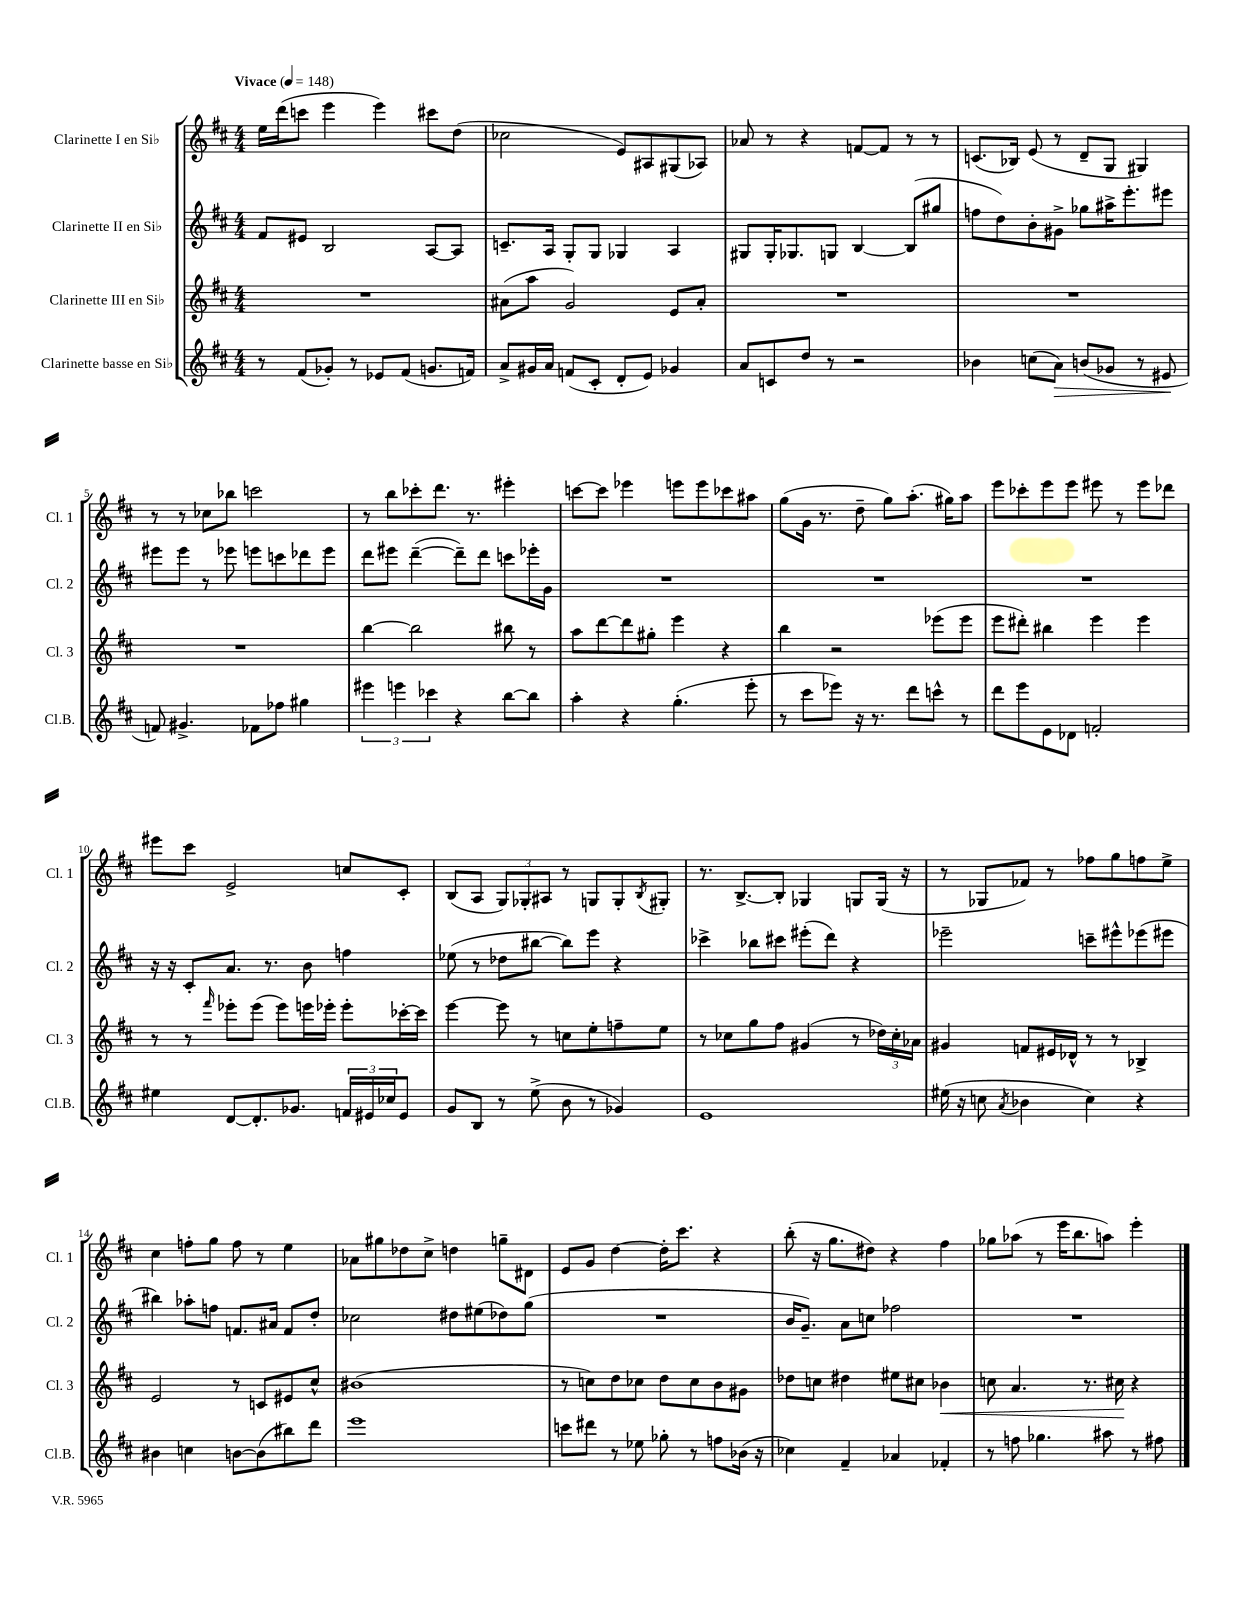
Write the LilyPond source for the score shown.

<<
\new StaffGroup <<
\new Staff = "s0" \with { instrumentName = "Clarinette I en Sib" shortInstrumentName = "Cl. 1" } {
    \clef treble \key d \major \numericTimeSignature \time 4/4 \tempo "Vivace" 4 = 148
    e''16 d'''16( c'''8 e'''4 e'''4) cis'''8 d''8( |
    ces''2 e'8) ais8 gis8( aes8) |
    aes'8 r8 r4 f'8~ f'8 r8 r8 |
    c'8.( bes16) e'8( r8 d'8-- g8 gis4) |
    r8 r8 ces''8 bes''8 c'''2 |
    r8 b''8 ces'''8-. d'''8. r8. eis'''4-. |
    c'''8~ c'''8 ees'''4 e'''8 e'''8 ces'''8 ais''8 |
    g''8( g'16 r8. d''8-- g''8) a''8.-.( gis''16) a''8 |
    e'''8 ces'''8-. e'''8 e'''8 eis'''8 r8 eis'''8 des'''8 |
    eis'''8 cis'''8 e'2-> c''8 cis'8-. |
    b8( a8 \tuplet 3/2 { g8) ges8-. ais8 } r8 g8 g8-. \acciaccatura { b8 } gis8-. |
    r8. b8.~-> b8-. ges4 g8 g16( r16 |
    r8 ges8 fes'8) r8 fes''8 g''8 f''8 e''8-> |
    cis''4 f''8-. g''8 f''8 r8 e''4 |
    aes'8 gis''8 des''8 cis''8-> d''4 g''8-- dis'8 |
    e'8 g'8 d''4~ d''16-. cis'''8. r4 |
    b''8-.( r16 g''8. dis''8) r4 fis''4 |
    ges''8 aes''8( r8 e'''16 b''8. a''8) e'''4-. \bar "|." |
}
\new Staff = "s1" \with { instrumentName = "Clarinette II en Sib" shortInstrumentName = "Cl. 2" } {
    \clef treble \key d \major \numericTimeSignature \time 4/4
    fis'8 eis'8 b2 a8~ a8 |
    c'8.-- a16 g8-. g8 ges4 a4 |
    gis8 gis16-. ges8. g8 b4~ b8( gis''8 |
    f''8 d''8) b'8-. gis'8-> ges''8 ais''16-> e'''8.-. eis'''8 |
    eis'''8 eis'''8 r8 ees'''8 e'''8 c'''8 des'''8 e'''8 |
    d'''8 eis'''8 d'''4~--( d'''8--) d'''8 c'''8 ees'''16-. g'16 |
    R1 |
    R1 |
    R1 |
    r16 r16 cis'8-. a'8. r8. b'8 f''4 |
    ees''8( r8 des''8 bis''8~ bis''8) e'''8 r4 |
    ces'''4-> bes''8 cis'''8 eis'''8-.( d'''8) r4 |
    ees'''2-- c'''8-- eis'''8-^ ees'''8( eis'''8 |
    bis''4) aes''8-. f''8 f'8. ais'16 f'8 d''8-. |
    ces''2 dis''8 eis''8( des''8) g''8( |
    R1 |
    b'16 g'8.--) a'8 c''8 fes''2 |
    R1 \bar "|." |
}
\new Staff = "s2" \with { instrumentName = "Clarinette III en Sib" shortInstrumentName = "Cl. 3" } {
    \clef treble \key d \major \numericTimeSignature \time 4/4
    R1 |
    ais'8( a''8 g'2) e'8 ais'8-. |
    R1 |
    R1 |
    R1 |
    b''4~ b''2 bis''8 r8 |
    a''8 d'''8~ d'''8 gis''8-. e'''4 r4 |
    b''4 r2 ees'''8( ees'''8 |
    e'''8 dis'''8-.) bis''4 e'''4 e'''4 |
    r8 r8 \grace { fis'''16 } ees'''8-. ees'''8( ees'''8) e'''16 ees'''16-. ees'''8-. ces'''16~-. ces'''16 |
    e'''4~ e'''8 r8 c''8 e''8-. f''8-- e''8 |
    r8 ces''8 g''8 fis''8 gis'4( r8 \tuplet 3/2 { des''16) ces''16-. aes'16 } |
    gis'4 f'8 eis'16 des'16-^ r8 r8 bes4-> |
    e'2 r8 c'8 eis'8 cis''8-^ |
    bis'1( |
    r8 c''8) d''8 ces''8 d''8 ces''8 b'8 gis'8 |
    des''8 c''8 dis''4 eis''8 cis''8 bes'4\< |
    c''8 a'4. r8. cis''16\! r4 \bar "|." |
}
\new Staff = "s3" \with { instrumentName = "Clarinette basse en Sib" shortInstrumentName = "Cl.B." } {
    \clef treble \key d \major \numericTimeSignature \time 4/4
    r8 fis'8( ges'8-.) r8 ees'8 fis'8( g'8. f'16) |
    a'8-> gis'16 a'16 f'8( cis'8-. d'8-. e'8) ges'4 |
    a'8 c'8 d''8 r8 r2 |
    bes'4 c''8( a'8\>) b'8( ges'8 r8 eis'8\! |
    f'8) gis'4.-> fes'8 fes''8 gis''4 |
    \tuplet 3/2 { eis'''4 e'''4 ces'''4 } r4 b''8~ b''8 |
    a''4-. r4 g''4.-.( e'''8-. |
    r8 cis'''8 ees'''8) r16 r8. d'''8 c'''8-^ r8 |
    d'''8 e'''8 e'8 des'8 f'2-. |
    eis''4 d'8~ d'8.-. ges'8. \tuplet 3/2 { f'16 eis'16 ces''16 } eis'8 |
    g'8 b8 r8 e''8->( b'8 r8 ges'4) |
    e'1 |
    eis''16( r16 c''8 \acciaccatura { a'8 } bes'4 c''4) r4 |
    bis'4 c''4 b'8~ b'8( bis''8) d'''8 |
    e'''1 |
    c'''8 dis'''8 r8 ees''8 ges''8-. r8 f''8 bes'16( r16 |
    ces''4) fis'4-- aes'4 fes'4-. |
    r8 f''8 ges''4. ais''8 r8 fis''8 \bar "|." |
}
>>
>>
